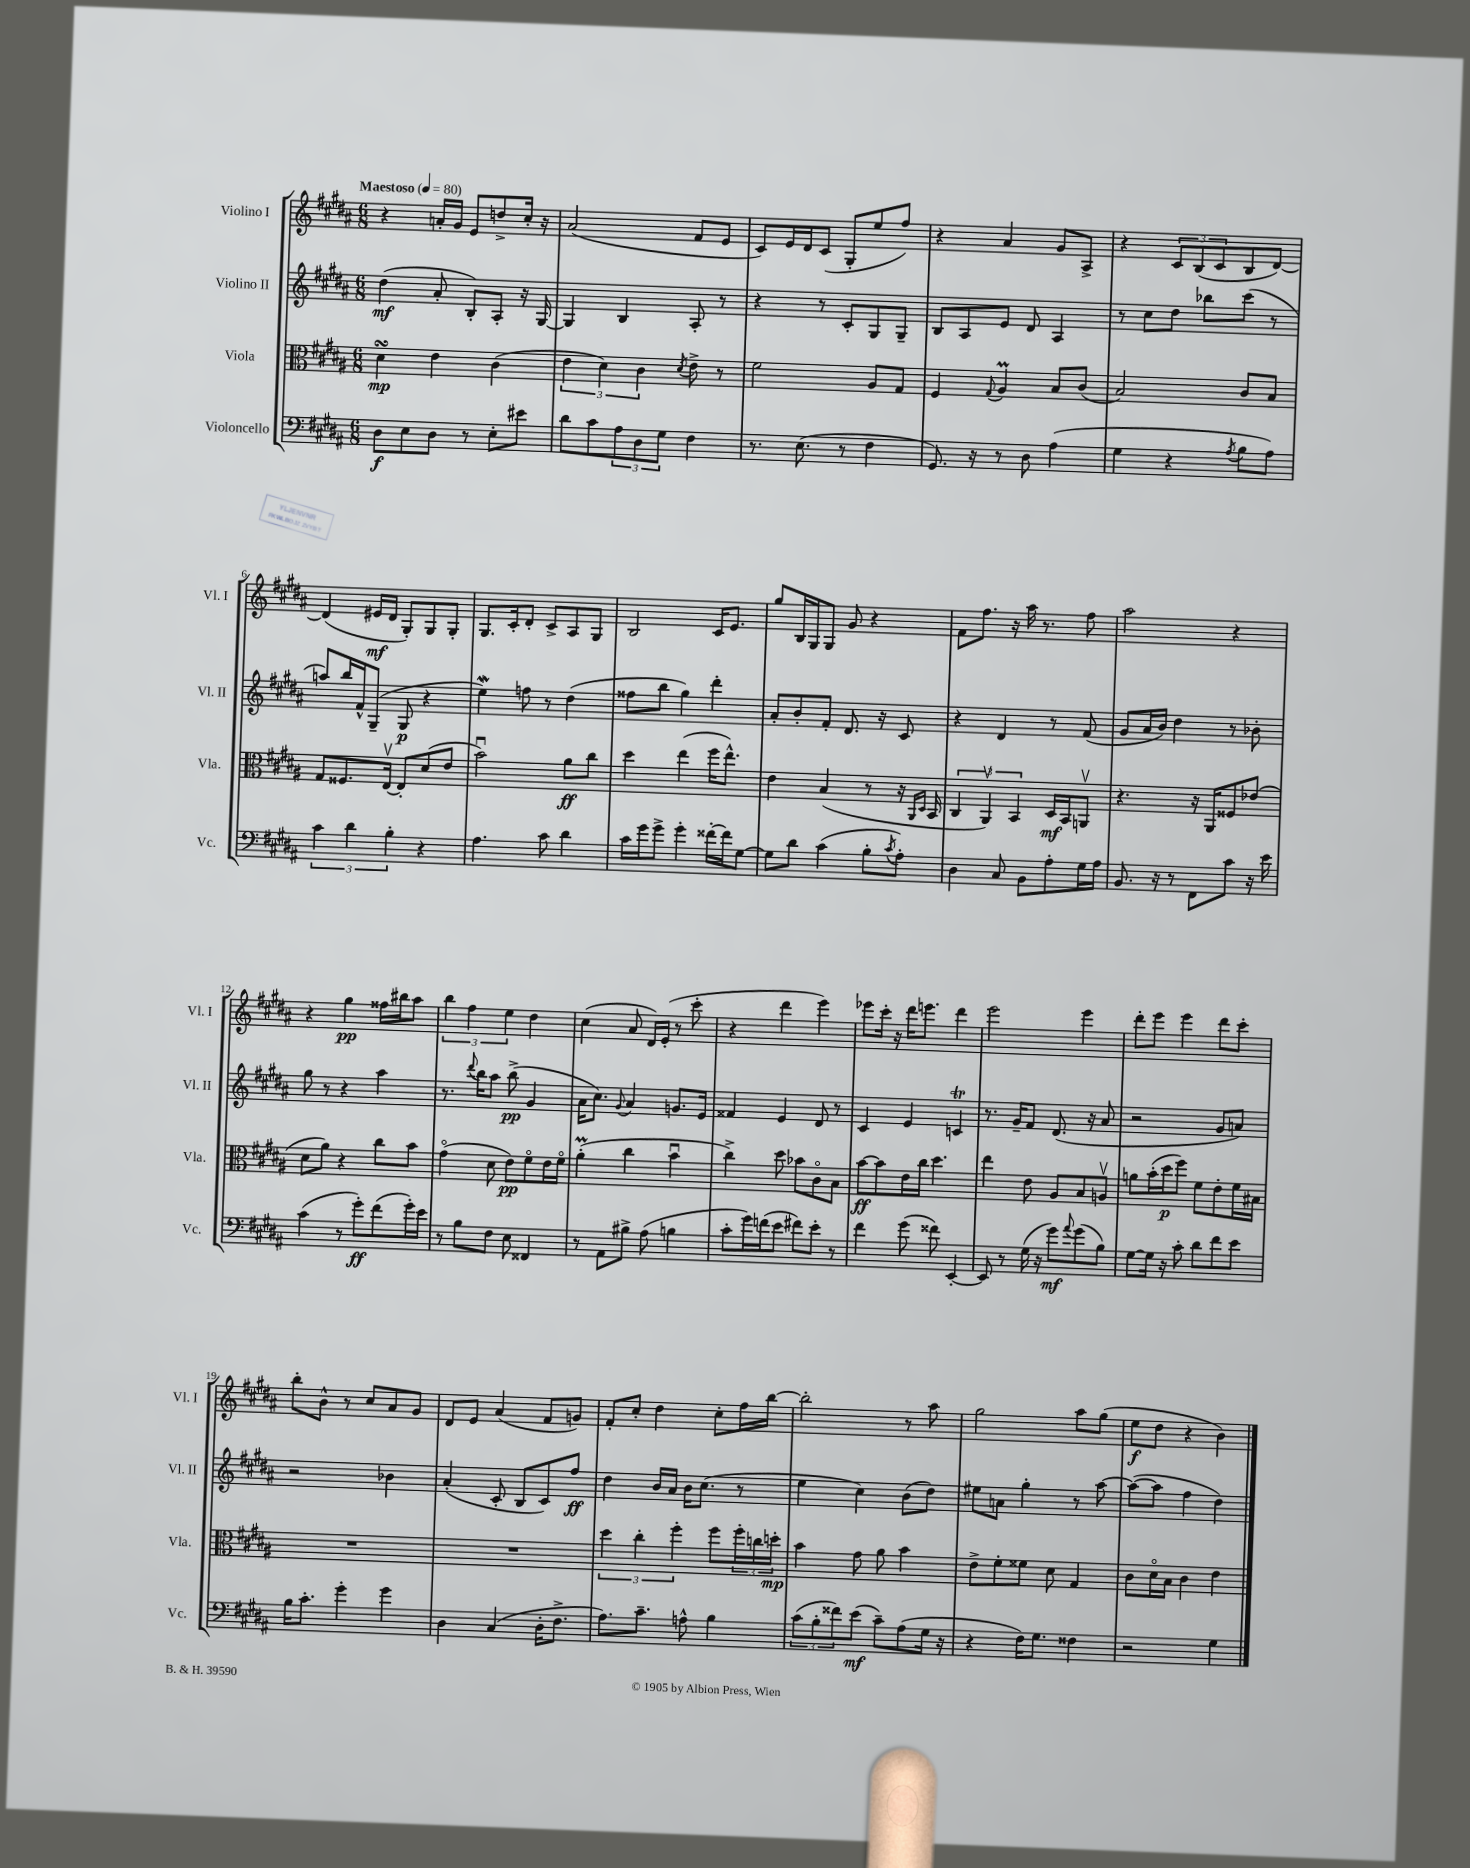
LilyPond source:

<<
\new StaffGroup <<
\new Staff = "s0" \with { instrumentName = "Violino I" shortInstrumentName = "Vl. I" } {
    \clef treble \key b \major \numericTimeSignature \time 6/8 \tempo "Maestoso" 4 = 80
    r4 a'16-. gis'16 e'8 d''8-> cis''16-. r16 |
    ais'2( fis'8 e'8 |
    cis'8) e'16 dis'16 cis'8( gis8-. e''8 fis''8) |
    r4 ais'4 gis'8 ais8-> |
    r4 \tuplet 3/2 { cis'8 b8( cis'8 } b8 dis'8~) |
    dis'4( eis'16\mf dis'16 gis8-.) gis8 gis8-. |
    gis8. cis'16-. dis'8-. cis'8-> ais8 gis8 |
    b2 cis'16 e'8. |
    gis''8 b16 gis16 gis8 gis'8 r4 |
    fis'8 fis''8. r16 ais''16 r8. fis''8 |
    ais''2 r4 |
    r4 gis''4\pp fisis''16 bis''16 ais''8 |
    \tuplet 3/2 { b''4 fis''4 e''4 } dis''4 |
    cis''4( ais'8 dis'16) e'16-.( r8 cis'''8-. |
    r4 dis'''4 e'''4) |
    ees'''8 cis'''16-. r16 dis'''16 e'''8. dis'''4 |
    e'''2 e'''4 |
    dis'''8-. e'''8 e'''4 dis'''8 cis'''8-. |
    b''8-. b'8-^ r8 cis''8 ais'8 gis'8 |
    dis'8 e'8 ais'4( fis'8 g'8) |
    fis'8-. cis''8-. dis''4 cis''8-. fis''16 b''16~ |
    b''2-. r8 ais''8 |
    gis''2 ais''8 gis''8( |
    e''8\f dis''8 r4 b'4) \bar "|." |
}
\new Staff = "s1" \with { instrumentName = "Violino II" shortInstrumentName = "Vl. II" } {
    \clef treble \key b \major \numericTimeSignature \time 6/8
    dis''4\mf( ais'8-. b8-.) ais8-. r16 gis16~ |
    gis4 b4 ais8-. r8 |
    r4 r8 cis'8-. gis8 gis8-- |
    b8 ais8 e'8 dis'8 ais4 |
    r8 cis''8 dis''8 bes''8 cis'''8( r8 |
    a''8) b''16 fis'16-^ gis8--( gis8\p r4 |
    e''4\mordent) f''8 r8 dis''4( |
    fisis''8 b''8 gis''4) dis'''4-. |
    ais'8-. b'8-. fis'8-. dis'8. r16 cis'8 |
    r4 dis'4 r8 fis'8( |
    gis'8 ais'16 b'16) dis''4 r8 bes'8-. |
    gis''8 r8 r4 ais''4 |
    r8. \appoggiatura { dis'''8 } b''16 ais''8 b''8->\pp( gis'4 |
    ais'16 cis''8.) \appoggiatura { gis'8 } ais'4 g'8. e'16 |
    fisis'4 e'4 dis'8 r8 |
    cis'4 e'4 c'4\trill |
    r8. gis'16-- fis'8 dis'8.( r16 ais'8 |
    r2 gis'8 a'8) |
    r2 bes'4 |
    ais'4-.( cis'8-. b8 cis'8) fis''8\ff |
    dis''4 b'16 ais'16 b'16 cis''8.( r8 |
    e''4 cis''4) b'8( dis''8) |
    eis''8 a'8 gis''4-. r8 ais''8~ |
    ais''8~( ais''8 fis''4 dis''4) \bar "|." |
}
\new Staff = "s2" \with { instrumentName = "Viola" shortInstrumentName = "Vla." } {
    \clef alto \key b \major \numericTimeSignature \time 6/8
    dis'4\turn\mp e'4 cis'4( |
    \tuplet 3/2 { e'4 dis'4) cis'4 } \acciaccatura { dis'8 } e'8-> r8 |
    fis'2 ais8 gis8 |
    fis4 \appoggiatura { gis8 } ais4\prall b8 cis'8( |
    b2) cis'8 b8 |
    gis8 fisis8. e16~\upbow e8-. dis'8( e'8 |
    b'2\downbow) ais'8\ff cis''8 |
    dis''4 e''4( fis''16 e''8.-^) |
    e'4 b4( r8 r16 \grace { ais,16 dis16 } b,16 |
    \tuplet 3/2 { cis4 ais,4\upbow) b,4 } dis16\mf b,16 a,8\upbow |
    r4. r16 ais,16 fisis8 ees'8( |
    dis'8 ais'8) r4 cis''8 b'8 |
    gis'4\flageolet( dis'8 e'8\pp) fis'8\flageolet e'16 fis'16\flageolet |
    ais'4-.\prall( cis''4 b'4\downbow |
    cis''4->) dis''8 bes'8 cis'8\flageolet b8 |
    b'8~\ff b'8 e'16 cis''16 dis''4. |
    e''4 e'8 ais8 b8 a8\upbow |
    a'8 b'16-.( dis''16\p fis''8) fis'8 e'8-. fis'16 bis16 |
    R2. |
    R2. |
    \tuplet 3/2 { dis''4 cis''4-. fis''4-. } fis''8 \tuplet 3/2 { fis''16-. c''16 d''16-.\mp } |
    b'4 gis'8 ais'8 b'4 |
    e'8-> fis'8-. fisis'8 dis'8 gis4 |
    cis'8 dis'16\flageolet b16 cis'4 e'4 \bar "|." |
}
\new Staff = "s3" \with { instrumentName = "Violoncello" shortInstrumentName = "Vc." } {
    \clef bass \key b \major \numericTimeSignature \time 6/8
    dis8\f e8 dis8 r8 e8-. eis'8 |
    dis'8 cis'8 \tuplet 3/2 { ais8 dis8 gis8 } fis4 |
    r8. e8.( r8 fis4 |
    gis,8.) r16 r8 dis8 ais4( |
    gis4 r4 \acciaccatura { ais8 } b8 ais8) |
    \tuplet 3/2 { cis'4 dis'4 b4-. } r4 |
    ais4. cis'8 dis'4 |
    cis'16 gis'16 gis'8-> gis'4-. fisis'16~-. fisis'16 gis8~ |
    gis8 dis'8 cis'4( b8-. \acciaccatura { cis'8 } ais8-.) |
    dis4 cis8 b,8 ais8-. gis16 ais16 |
    b,8. r16 r8 fis,8 cis'8 r16 e'16 |
    cis'4( r8 gis'8-.\ff) fis'8( gis'16-.) e'16 |
    r8 b8 fis8 e8 fisis,4 |
    r8 ais,8 bis8-> ais8( b4 |
    cis'8-. gis'16) f'16( e'8 fis'8) e'8-. r8 |
    fis'4 gis'8( fisis'8) e,4~-. |
    e,8 r8 gis16( r16 gis'8\mf) \appoggiatura { ais'8 } gis'8( b8) |
    gis8~ gis16 r16 cis'8-. dis'8 fis'8 e'8 |
    b16 cis'8.-. gis'4-. gis'4 |
    dis4 cis4( dis16-. fis8.-> |
    ais8.) cis'8.-- a8-^ b4 |
    \tuplet 3/2 { cis'8( b8-. fisis'8) } e'8\mf( cis'8--) ais8( gis16 r16 |
    r4 fis16) gis8. fisis4 |
    r2 gis4 \bar "|." |
}
>>
>>
